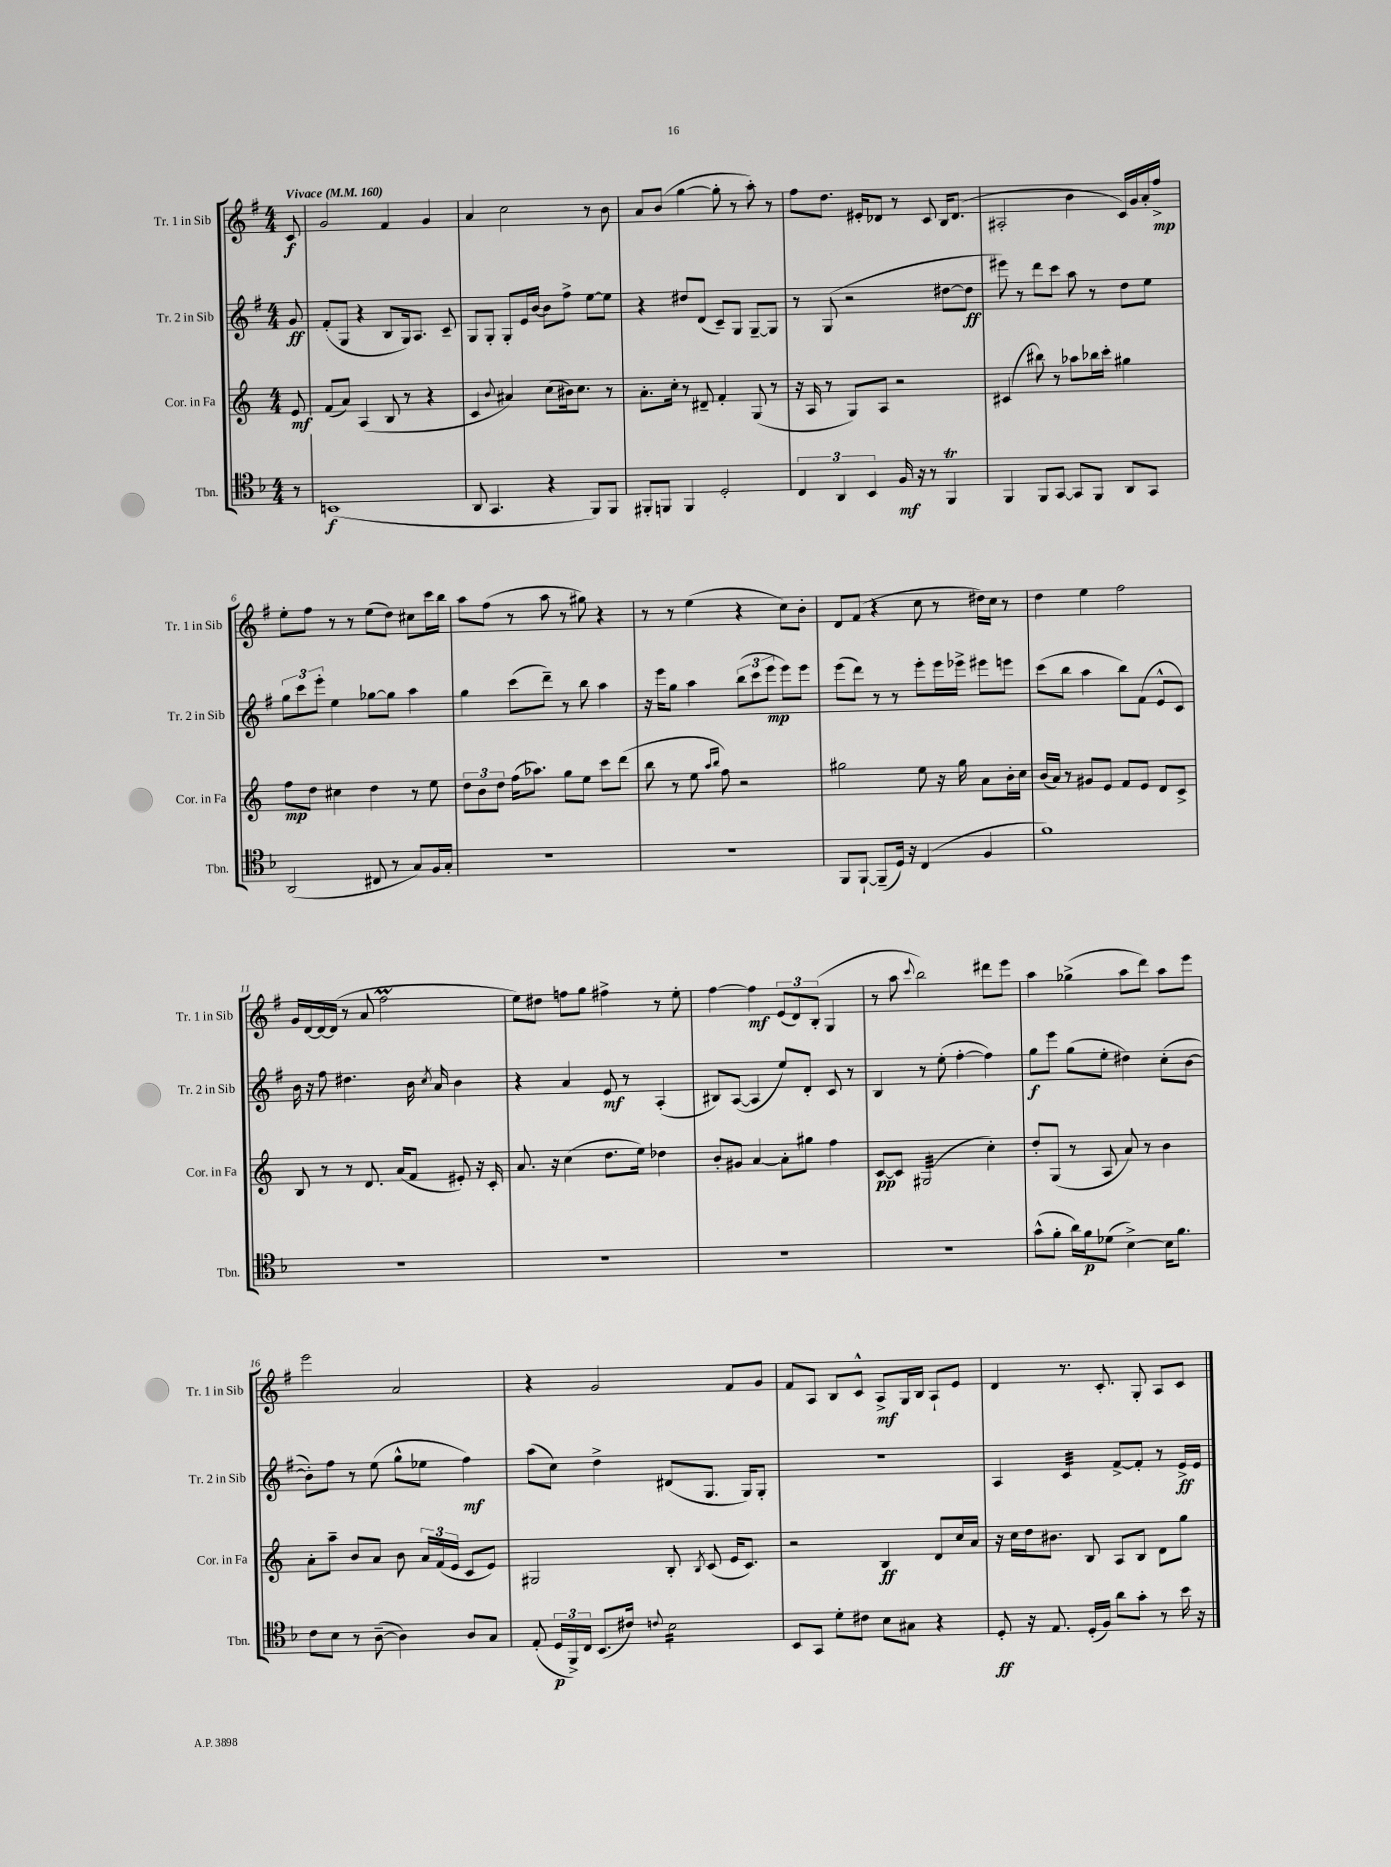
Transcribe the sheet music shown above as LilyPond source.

<<
\new StaffGroup <<
\new Staff = "s0" \with { instrumentName = "Tr. 1 in Sib" shortInstrumentName = "Tr. 1 in Sib" } {
    \clef treble \key g \major \numericTimeSignature \time 4/4 \partial 8 \tempo "Vivace" 4 = 160
    \autoBeamOff c'8\f |
    g'2 fis'4 g'4 |
    a'4 c''2 r8 b'8 |
    a'8[ b'8]( g''4~ g''8-. r8 a''8-.) r8 |
    fis''8[ d''8.] eis'16[-. des'8] r8 c'8 b16[ des'8.]( |
    ais2-. b'4 c'16[) g'16 a'16-. fis''16]->\mp |
    e''8[-. fis''8] r8 r8 e''8[( d''8]) cis''8[ c'''16 b''16] |
    a''8[ fis''8]( r8 a''8 r8 gis''8) r4 |
    r8 r8 e''4( r4 c''8[) b'8]-. |
    d'8[ fis'8]( r4 c''8 r8 dis''16[) c''16] r8 |
    d''4 e''4 fis''2 |
    g'16[ d'16~ d'16~ d'16]( r8 a'8 fis''2\prall |
    e''8[) dis''8] f''8[ g''8] fis''4-> r8 e''8-. |
    fis''4~ fis''4\mf \tuplet 3/2 { e'8[( d'8) b8]-.( } g4 |
    r8 a''8 \appoggiatura { c'''8 } b''2) dis'''8[ e'''8] |
    a''4 ges''4->( a''8[ d'''8]) a''8[ e'''8] |
    e'''2 a'2 |
    r4 g'2 fis'8[ g'8] |
    fis'8[ a8] b8[ c'8]-^ a8[->\mf g16 b16] a8[-! e'8] |
    d'4 r8. c'8.-. g8-. a8[ c'8] \bar "|." |
}
\new Staff = "s1" \with { instrumentName = "Tr. 2 in Sib" shortInstrumentName = "Tr. 2 in Sib" } {
    \clef treble \key g \major \numericTimeSignature \time 4/4 \partial 8
    \autoBeamOff g'8\ff |
    fis'8[-.( g8] r4 b8[ g16) a8.] c'8-- |
    g8[ g8]-. g8[-. e'16 b'16]~ b'8[ fis''8]-> e''8[~ e''8] |
    r4 dis''8[ d'8]( c'8[--) g8] g8[~-- g8] |
    r8 g8( r2 dis''8[~ dis''8]\ff |
    eis'''8) r8 d'''8[ c'''8] a''8 r8 d''8[ e''8] |
    \tuplet 3/2 { g''8[ c'''8 e'''8]-. } e''4 ges''8[~ ges''8] a''4 |
    g''4 c'''8[( d'''8]--) r8 b''8 a''4 |
    r16 e'''16[ g''8] a''4 \tuplet 3/2 { b''8[( c'''8 e'''8]\mp } e'''8[) e'''8] |
    e'''8[( d'''8]) r8 r8 e'''8[-. e'''16 ees'''16]-> eis'''8[ e'''8] |
    c'''8[( b''8] a''4 b''8[) fis'8]( e'8[-^ c'8]) |
    b'16 r16 fis''8 dis''4. b'16 \acciaccatura { c''8 } a'16 b'4 |
    r4 a'4 e'8\mf r8 a4-.( |
    bis8[) a8]~( a4 e''8[) d'8]-. c'8 r8 |
    b4 r8 e''8-.( fis''4~-. fis''4) |
    g''8[\f e'''8] g''8[( e''8]-. dis''4) c''8[-.( b'8]~ |
    b'8[-.) fis''8] r8 e''8( g''8[-^ ees''8] fis''4\mf) |
    a''8[( c''8]) d''4-> dis'8[( g8.] g16[) g8]-. |
    R1 |
    a4 c'4:32 fis'8[~-> fis'8]-. r8 e'16[->\ff e'16] \bar "|." |
}
\new Staff = "s2" \with { instrumentName = "Cor. in Fa" shortInstrumentName = "Cor. in Fa" } {
    \clef treble \key c \major \numericTimeSignature \time 4/4 \partial 8
    \autoBeamOff e'8\mf |
    f'8[( a'8]) a4( b8 r8 r4 |
    c'4 \appoggiatura { b'8 } ais'4) c''8[( bis'16) c''8.] r8 |
    a'8.[-. c''16]-. r8 dis'8-- f'4-. g8( r8 |
    r16 a16 r8 g8[) a8] r2 |
    cis'4( bis''8) r8 aes''8[ bes''16 c'''16]-. gis''4 |
    f''8[\mp d''8] cis''4 d''4 r8 e''8 |
    \tuplet 3/2 { d''8[ b'8 d''8] } f''16[( aes''8.]) g''8[ e''8] c'''8[ d'''8]( |
    b''8 r8 e''8 \grace { a''16[ b''16] } f''8) r2 |
    gis''2 e''8 r16 gis''16 a'8[ b'16-. c''16] |
    b'16[( a'16]) r8 gis'8[ e'8] f'8[ e'8] d'8[ c'8]-> |
    b8 r8 r8 d'8. a'16[( f'8] eis'8-.) r16 c'16-. |
    a'8. r16 c''4( d''8.[ e''16]) des''4 |
    b'8[-. gis'8] a'4~ a'8[-. gis''8] f''4 |
    c'8[~\pp c'8] gis2:32( c''4-.) |
    d''8[-. g8]( r8 a8 a'8) r8 b'4 |
    a'8[-. a''8]-- b'8[ a'8] b'8 \tuplet 3/2 { a'16[ f'16( e'16] } c'8[ e'8]) |
    gis2 b8-. \acciaccatura { b8 } c'8( e'16[ c'8.]) |
    r2 b4\ff d'8[ c''16 a'16] |
    r16 c''16[ d''16 bis'8.] b8 a8[ b8] d'8[ g''8] \bar "|." |
}
\new Staff = "s3" \with { instrumentName = "Tbn." shortInstrumentName = "Tbn." } {
    \clef tenor \key f \major \numericTimeSignature \time 4/4 \partial 8
    \autoBeamOff r8 |
    b,1\f( |
    a,8 g,4. r4 f,8[) f,8] |
    fis,8[-. f,8] f,4 d2-. |
    \tuplet 3/2 { c4 a,4 bes,4 } f16\mf r16 r8 f,4\trill |
    f,4 f,8[ g,8]~ g,8[ f,8] a,8[ g,8] |
    a,2( cis8 r8 g8[) f16 g16]-. |
    R1 |
    R1 |
    f,8[ f,8]~-! f,8[--( d16]) r16 c4( f4 |
    f'1) |
    R1 |
    R1 |
    R1 |
    R1 |
    g'8[-^( f'8]-. a'16[) f'16\p des'8]( bes4~->) bes16[ f'8.] |
    c'8[ bes8] r8 a8~--( a4) a8[ g8] |
    e8-.( \tuplet 3/2 { d16[\p f,16->) c16] } bes,8.[( cis'16]) \appoggiatura { c'8 } bes2:16 |
    bes,8[ g,8] d'8[-. cis'8] bes8[ gis8] r4 |
    d8-.\ff r16 e8. d16[-.( f16]) a'8[ g'8]-. r8 bes'16 r16 \bar "|." |
}
>>
>>
